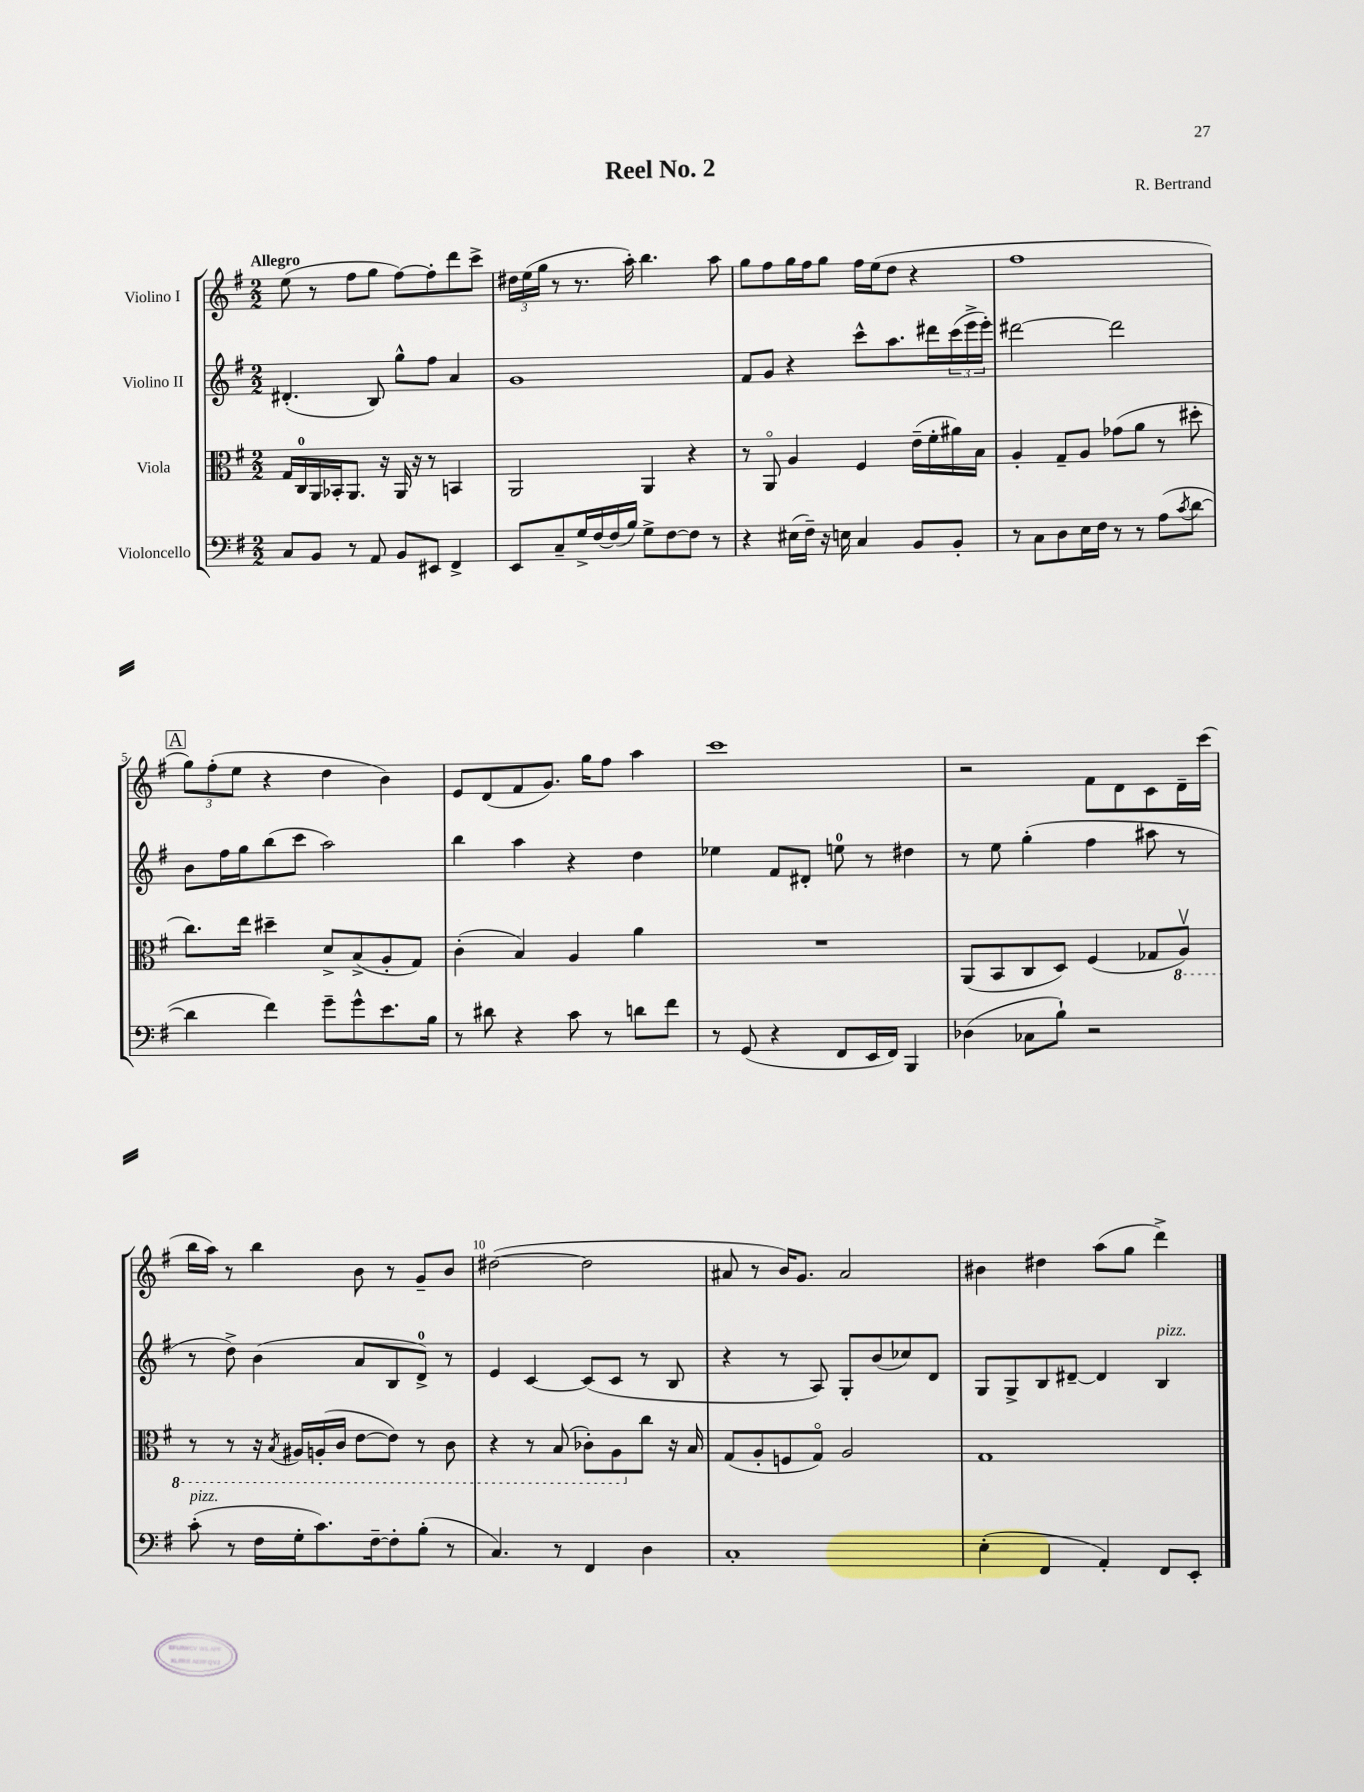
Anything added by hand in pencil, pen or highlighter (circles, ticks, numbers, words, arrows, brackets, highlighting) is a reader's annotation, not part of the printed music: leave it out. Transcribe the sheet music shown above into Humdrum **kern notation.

**kern	**kern	**kern	**kern
*staff4	*staff3	*staff2	*staff1
*clefF4	*clefC3	*clefG2	*clefG2
*k[f#]	*k[f#]	*k[f#]	*k[f#]
*M2/2	*M2/2	*M2/2	*M2/2
8C	16G	(4.d#'	(8ee
.	16C	.	.
8BB	16AA	.	8r
.	16BB-'	.	.
8r	8.AA	.	8ff#
8AA	.	8B)	8gg
.	16r	.	.
8BB	16AA	8gg^^	[8ff#)
.	16r	.	.
8EE#	8r	8ff#	8ff#']
4FF#^	4BB	4a	8ddd
.	.	.	8ccc^
=	=	=	=
8EE	2AA	1g	24dd#
.	.	.	(24ee
.	.	.	24gg
8C~	.	.	8r
16G^	.	.	8.r
[16F#	.	.	.
(16F#]	.	.	.
16B)	.	.	16aa')
8G^	4AA	.	4.bb
[8F#	.	.	.
8F#]	4r	.	.
8r	.	.	8aa
=	=	=	=
4r	8r	8f#	8gg
.	8AAo	8g	8ff#
(16E#	4A	4r	16gg
16F#~)	.	.	16ff#
16r	.	.	8gg
16E	.	.	.
4C	4F#	8ccc^^	16ff#
.	.	.	(16ee
.	.	8.aa	8dd
8BB	(16e~	.	4r
.	16f#'	16ddd#	.
8BB'	16a#)	(24ccc	.
.	.	24eee^	.
.	16B	.	.
.	.	24eee')	.
=	=	=	=
8r	4A'	[2ddd#	1ff#
8C	.	.	.
8D	8G~	.	.
16E	8A	.	.
16F#	.	.	.
8r	(8g-	2ddd#]	.
8r	8a	.	.
(8A	8r	.	.
8qc	.	.	.
[8d	8dd#'	.	.
=	=	=	=
4d]	8.cc)	8b	12gg)
.	.	.	(12ff#'
.	.	16ff#	.
.	.	.	12ee
.	16ee	16gg	.
4f#)	4dd#~	(8bb	4r
.	.	8ccc	.
8g~	8d^	2aa)	4dd
8g^^	(8B^	.	.
8.e	8A'	.	4b)
.	8G)	.	.
16B	.	.	.
=	=	=	=
8r	(4c'	4bb	8e
8d#	.	.	(8d
4r	4B)	4aa	8f#
.	.	.	8.g)
8c	4A	4r	.
.	.	.	16gg
8r	.	.	8ff#
8d	4a	4dd	4aa
8f#	.	.	.
=	=	=	=
8r	1r	4ee-	1ccc
(8GG	.	.	.
4r	.	8f#	.
.	.	8d#'	.
8FF#	.	8ee	.
16EE	.	8r	.
16FF#)	.	.	.
4BBB	.	4dd#	.
=	=	=	=
(4D-	(8AA	8r	2r
.	8BB	8ee	.
8C-	8C	(4gg'	.
8B`)	8D)	.	.
2r	(4F#	4ff#	8f#
.	.	.	8d
.	8G-	8aa#	8c
.	8AAv)	8r	16d~
.	.	.	(16ccc
=	=	=	=
(8c'	8r	8r	16bb
.	.	.	16aa)
8r	8r	8dd^)	8r
16F#	16r	(4b	4bb
.	8qBB	.	.
16G'	16AA#	.	.
8.c)	(16AA'	.	.
.	16C	.	.
.	[8E	8a	8b
[16F#~	.	.	.
8F#']	8E])	8B	8r
(8B'	8r	8d^)	8g~
8r	8C	8r	8b
=	=	=	=
4.C)	4r	4e	([2dd#
.	8r	[4c	.
8r	(8BB	.	.
4FF#	8C-')	(8c]	2dd#]
.	8AA	8c	.
4D	8cc	8r	.
.	16r	8B	.
.	16B	.	.
=	=	=	=
1C'	(8G	4r	8a#
.	8A'	.	8r
.	8F	8r	16b)
.	.	.	8.g
.	8Go)	8A)	.
.	2A	8G'	2a#
.	.	(8b	.
.	.	8cc-)	.
.	.	8d	.
=	=	=	=
(4E'	1G	8G	4b#
.	.	8G^	.
4FF#	.	8B	4dd#
.	.	[8d#~	.
4AA')	.	4d#]	(8aa
.	.	.	8gg
8FF#	.	4B	4ddd^)
8EE'	.	.	.
==	==	==	==
*-	*-	*-	*-
